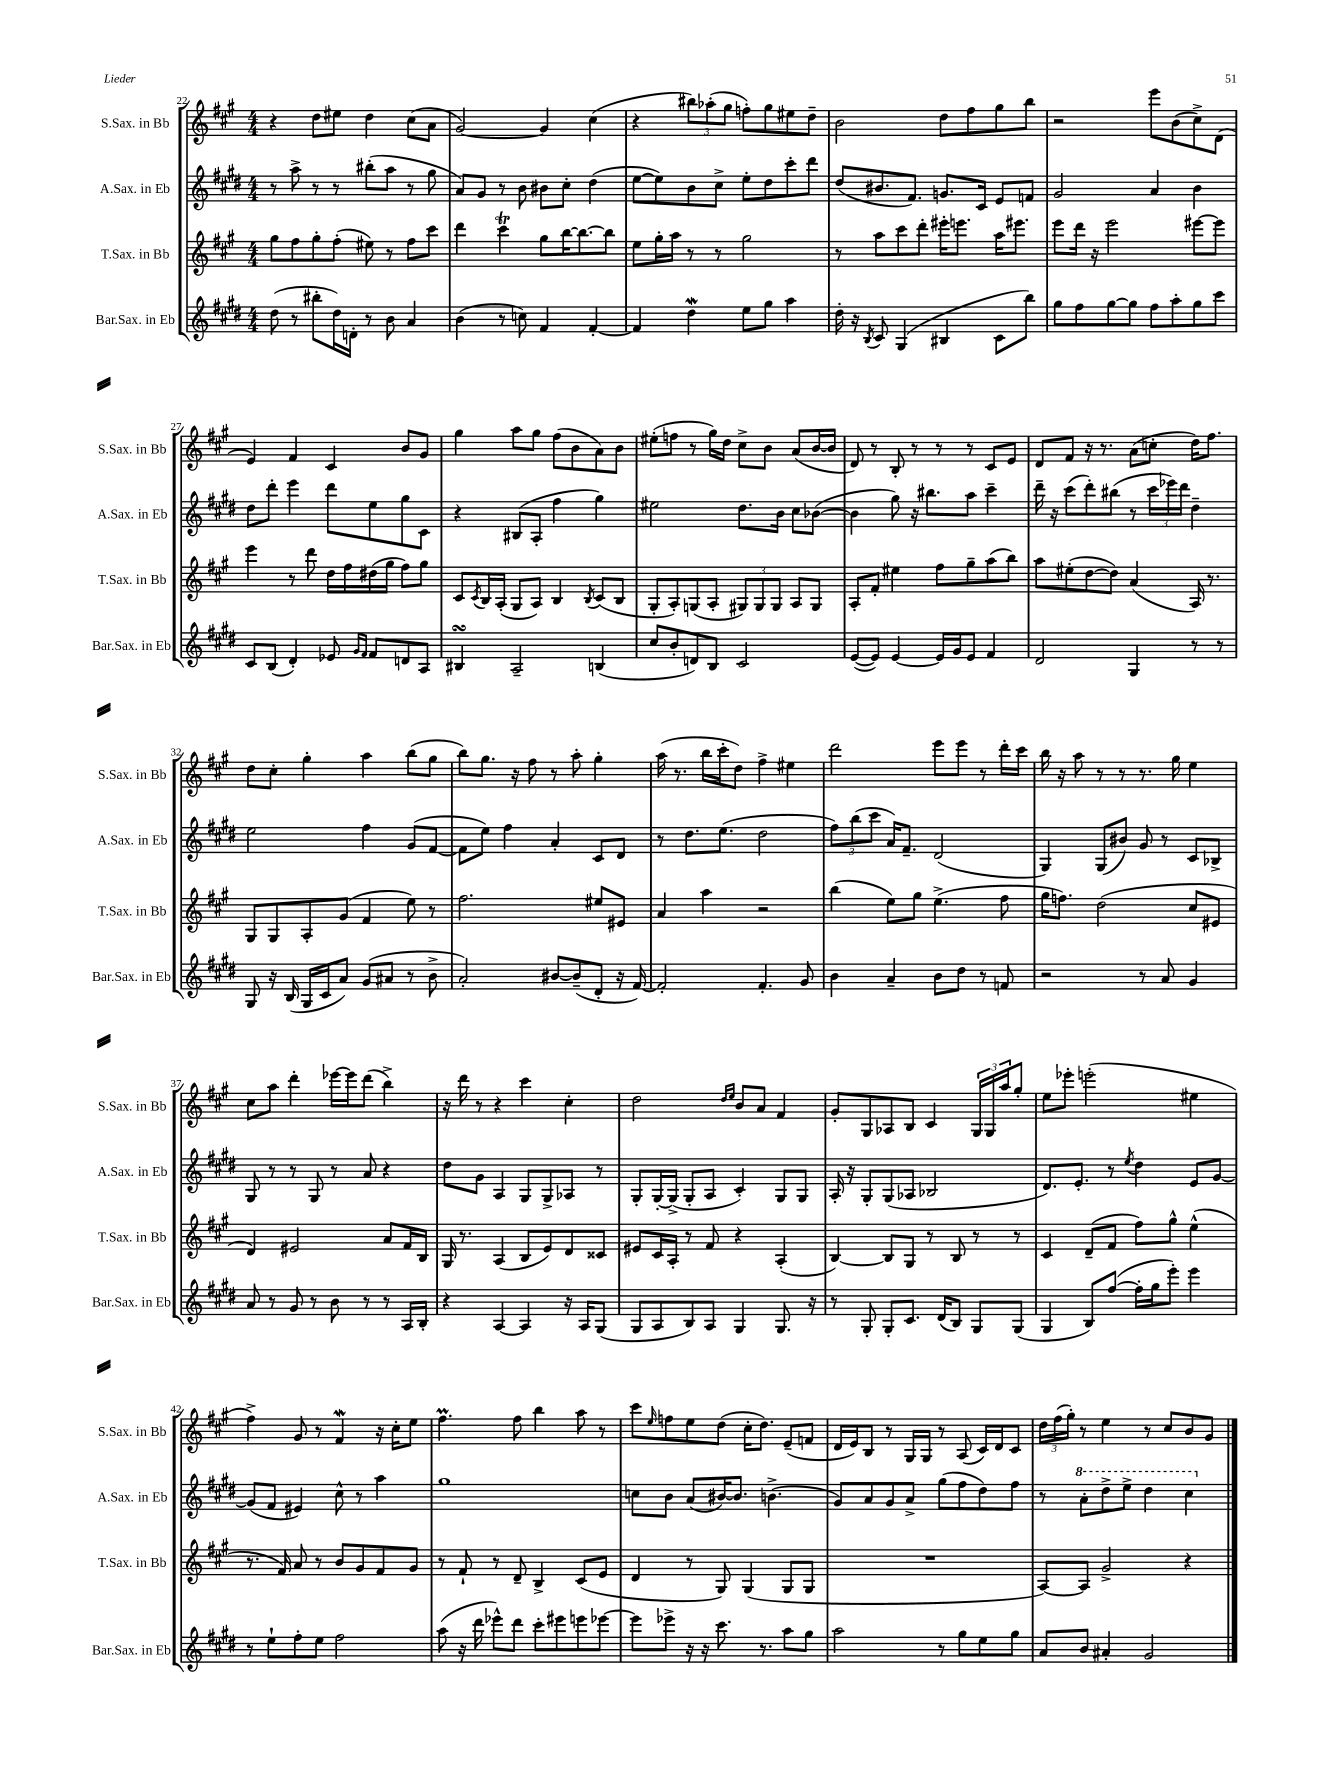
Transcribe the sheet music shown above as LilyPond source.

<<
\new StaffGroup <<
\new Staff = "s0" \with { instrumentName = "S.Sax. in Bb" shortInstrumentName = "S.Sax. in Bb" } {
    \clef treble \key a \major \numericTimeSignature \time 4/4
    r4 d''8 eis''8 d''4 cis''8( a'8 |
    gis'2~) gis'4 cis''4( |
    r4 \tuplet 3/2 { bis''8) aes''8-.( gis''8 } f''8-.) gis''8 eis''8 d''8-- |
    b'2 d''8 fis''8 gis''8 b''8 |
    r2 e'''8 b'8( cis''8->) d'8( |
    e'4) fis'4 cis'4 b'8 gis'8 |
    gis''4 a''8 gis''8 fis''8( b'8 a'8) b'8 |
    eis''8-.( f''8 r8 gis''16) d''16 cis''8-> b'8 a'8( b'16~ b'16 |
    d'8) r8 b8-. r8 r8 r8 cis'8 e'8 |
    d'8 fis'8 r16 r8. a'8( c''8-. d''16) fis''8. |
    d''8 cis''8-. gis''4-. a''4 b''8( gis''8 |
    b''8) gis''8. r16 fis''8 r8 a''8-. gis''4-. |
    a''16( r8. b''16 cis'''16-. d''8) fis''4-> eis''4 |
    d'''2 e'''8 e'''8 r8 d'''16-. cis'''16 |
    b''16 r16 a''8 r8 r8 r8. gis''16 e''4 |
    cis''8 a''8 d'''4-. ees'''16~ ees'''16 d'''8( b''4->) |
    r16 d'''16 r8 r4 cis'''4 cis''4-. |
    d''2 \grace { d''16 e''16 } b'8 a'8 fis'4 |
    gis'8-. gis8 aes8 b8 cis'4 \tuplet 3/2 { gis16 gis16 a''16 } gis''8-. |
    e''8 ees'''8-. e'''2-.( eis''4 |
    fis''4->) gis'8 r8 fis'4\mordent r16 cis''16-. e''8 |
    fis''4.\prall fis''8 b''4 a''8 r8 |
    cis'''8 \grace { e''16 } f''8 e''8 d''8( cis''16-. d''8.) e'8--( f'8 |
    d'16 e'16) b8 r8 gis16 gis16 r8 a8( cis'16) d'16 cis'8 |
    \tuplet 3/2 { d''16 fis''16( gis''16-.) } r8 e''4 r8 cis''8 b'8 gis'8 \bar "|." |
}
\new Staff = "s1" \with { instrumentName = "A.Sax. in Eb" shortInstrumentName = "A.Sax. in Eb" } {
    \clef treble \key e \major \numericTimeSignature \time 4/4
    r8 a''8-> r8 r8 bis''8-.( a''8 r8 gis''8 |
    a'8) gis'8 r8 b'8 bis'8 cis''8-. dis''4( |
    e''8~ e''8) b'8 cis''8-> e''8-. dis''8 cis'''8-. dis'''8 |
    dis''8( bis'8. fis'8.) g'8. cis'16 e'8 f'8 |
    gis'2 a'4 b'4 |
    dis''8 dis'''8-. e'''4 dis'''8 e''8 gis''8 cis'8 |
    r4 bis8( a8-. fis''4 gis''4) |
    eis''2 dis''8. b'16 cis''8 bes'8~( |
    bes'4 gis''8) r16 bis''8. a''8 cis'''4-- |
    dis'''16-- r16 cis'''8( dis'''8-.) bis''8( r8 \tuplet 3/2 { cis'''16 ees'''16) dis'''16 } dis''4-- |
    e''2 fis''4 gis'8( fis'8~ |
    fis'8 e''8) fis''4 a'4-. cis'8 dis'8 |
    r8 dis''8. e''8.( dis''2 |
    \tuplet 3/2 { fis''8) b''8( cis'''8 } a'16) fis'8.-- dis'2( |
    gis4) gis8( bis'8) gis'8 r8 cis'8 bes8-> |
    gis8 r8 r8 gis8 r8 a'8 r4 |
    dis''8 gis'8 a4 gis8 gis8-> aes8 r8 |
    gis8-. gis16~-. gis16->( gis8-. a8 cis'4-.) gis8 gis8 |
    a16-. r16 gis8-. gis8( aes8 bes2 |
    dis'8.) e'8.-. r8 \acciaccatura { e''8 } dis''4 e'8 gis'8~ |
    gis'8( fis'8 eis'4) cis''8-^ r8 a''4 |
    gis''1 |
    c''8 b'8 a'8( bis'16~) bis'8. b'4.->( |
    gis'8) a'8 gis'8 a'8-> gis''8( fis''8 dis''8) fis''8 |
    r8 \ottava #1 a''8-. dis'''8-> e'''8-> dis'''4 cis'''4 \ottava #0 \bar "|." |
}
\new Staff = "s2" \with { instrumentName = "T.Sax. in Bb" shortInstrumentName = "T.Sax. in Bb" } {
    \clef treble \key a \major \numericTimeSignature \time 4/4
    gis''8 fis''8 gis''8-. fis''8-.( eis''8) r8 fis''8 cis'''8 |
    d'''4 cis'''4\trill gis''8 b''16~ b''8.~ b''8 |
    e''8 gis''16-. a''16 r8 r8 gis''2 |
    r8 a''8 cis'''8 d'''8-. eis'''16-. e'''8. a''16 eis'''8. |
    e'''8 d'''16 r16 e'''2 eis'''8~ eis'''8 |
    e'''4 r8 d'''8 d''16 fis''16 dis''16( gis''16 fis''8) gis''8 |
    cis'8 \acciaccatura { cis'8 } b16 a16-.( gis8 a8) b4 \acciaccatura { b8 } cis'8( b8 |
    gis8-. a8-.) g8( a8-. \tuplet 3/2 { gis8) gis8 gis8 } a8 gis8 |
    a8-. fis'8-. eis''4 fis''8 gis''8-- a''8( b''8) |
    a''8 eis''8-.( d''8~ d''8) a'4( a16) r8. |
    gis8 gis8 a8-. gis'8( fis'4 e''8) r8 |
    fis''2. eis''8 eis'8 |
    a'4 a''4 r2 |
    b''4( e''8) gis''8 e''4.->( fis''8 |
    gis''16 f''8.) d''2( cis''8 eis'8 |
    d'4) eis'2 a'8 fis'16 b16 |
    gis16 r8. a4( b8 e'8) d'8 cisis'8 |
    eis'8 cis'16 a16-. r8 fis'8 r4 a4-.( |
    b4~) b8 gis8 r8 b8 r8 r8 |
    cis'4 d'8--( fis'8 fis''8) gis''8-^ e''4-^( |
    r8. fis'16) a'8 r8 b'8 gis'8 fis'8 gis'8 |
    r8 fis'8-! r8 d'8-- b4-> cis'8( e'8 |
    d'4 r8 gis8) gis4( gis8 gis8 |
    R1 |
    a8~) a8 gis'2-> r4 \bar "|." |
}
\new Staff = "s3" \with { instrumentName = "Bar.Sax. in Eb" shortInstrumentName = "Bar.Sax. in Eb" } {
    \clef treble \key e \major \numericTimeSignature \time 4/4
    dis''8( r8 bis''8-. dis''16) d'16-. r8 b'8 a'4 |
    b'4( r8 c''8) fis'4 fis'4~-. |
    fis'4 dis''4\mordent e''8 gis''8 a''4 |
    dis''16-. r16 \acciaccatura { b8 } cis'8 gis4( bis4 cis'8 b''8) |
    gis''8 fis''8 gis''8~ gis''8 fis''8 a''8-. gis''8 cis'''8 |
    cis'8 b8( dis'4-.) ees'8 \grace { gis'16 fis'16 } fis'8 d'8 a8 |
    bis4\turn a2-- b4( |
    cis''8 b'8-. d'8) b8 cis'2 |
    e'8~( e'8) e'4~ e'16 gis'16 e'8 fis'4 |
    dis'2 gis4 r8 r8 |
    gis8 r16 b16( gis16 cis'16 a'8) gis'8( ais'8 r8 b'8-> |
    a'2-.) bis'8~ bis'8--( dis'8-. r16 fis'16~) |
    fis'2-. fis'4.-. gis'8 |
    b'4 a'4-- b'8 dis''8 r8 f'8 |
    r2 r8 a'8 gis'4 |
    a'8 r8 gis'8 r8 b'8 r8 r8 a16 b16-. |
    r4 a4~ a4 r16 a16 gis8( |
    gis8 a8 b8) a8 gis4 gis8. r16 |
    r8 gis8-. gis8-. cis'8. dis'16( b8) gis8 gis8( |
    gis4 b8) fis''8~( fis''16-. gis''16 e'''8-.) e'''4 |
    r8 e''8-! fis''8-. e''8 fis''2 |
    a''8( r16 dis'''16 ees'''8-^) dis'''8 cis'''8-. eis'''8 e'''8 ees'''8~ |
    ees'''8 ees'''8-> r16 r16 cis'''8. r8. a''8 gis''8 |
    a''2 r8 gis''8 e''8 gis''8 |
    a'8 b'8 ais'4-. gis'2 \bar "|." |
}
>>
>>
\layout { \context { \Score currentBarNumber = #22 } }
